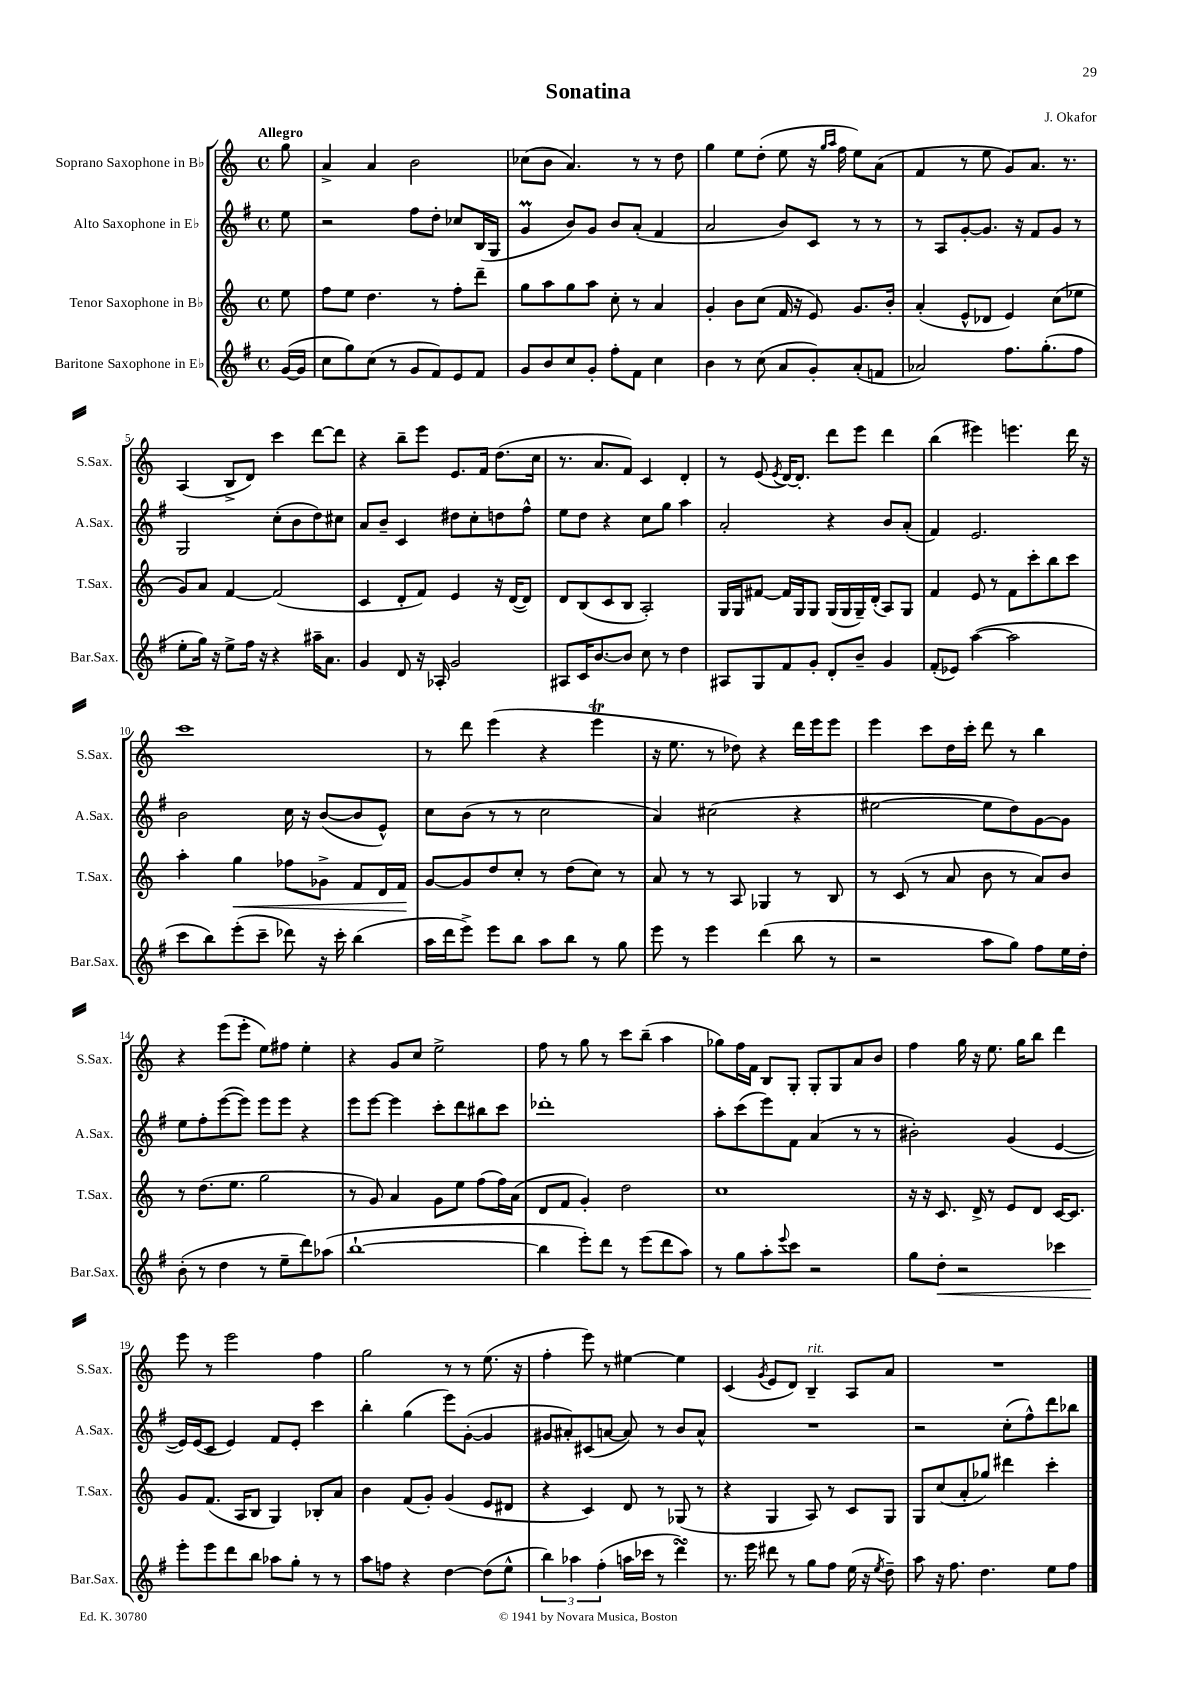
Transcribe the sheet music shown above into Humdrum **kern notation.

**kern	**dynam	**kern	**dynam	**kern	**kern
*part4	*part4	*part3	*part3	*part2	*part1
*staff4	*staff4	*staff3	*staff3	*staff2	*staff1
*I"Baritone Saxophone in E♭	*	*I"Tenor Saxophone in B♭	*	*I"Alto Saxophone in E♭	*I"Soprano Saxophone in B♭
*I'Bar.Sax.	*	*I'T.Sax.	*	*I'A.Sax.	*I'S.Sax.
*clefG2	*	*clefG2	*	*clefG2	*clefG2
*k[f#]	*	*k[]	*	*k[f#]	*k[]
*M4/4	*	*M4/4	*	*M4/4	*M4/4
*met(c)	*	*met(c)	*	*met(c)	*met(c)
=	=	=	=	=	=
!	!	!	!	!	!LO:TX:a:B:t=Allegro
([16g/LL	.	8ee\	.	8ee\	8gg\
16g/JJ]	.	.	.	.	.
=1	=1	=1	=1	=1	=1
8cc\L	.	8ff\L	.	2r	4a^/
8gg\)	.	8ee\J	.	.	.
(8cc\J	.	4.dd\	.	.	4a/
8r	.	.	.	.	.
8g/L	.	.	.	8ff#\L	2b\
8f#/)	.	8r	.	8dd'\J	.
8e/	.	8ff'\L	.	8cc-X/L	.
8f#/J	.	8ddd~\J	.	(16B/L	.
.	.	.	.	16G/JJ	.
=2	=2	=2	=2	=2	=2
8g/L	.	8gg\L	.	4gM/	(8cc-X\L
8b/	.	8aa\	.	.	8b\J
8cc/	.	8gg\	.	8b/L)	4.a/)
8g'/J	.	8aa\J	.	8g/J	.
8ff#'\L	.	8cc'\	.	8b/L	.
8f#\J	.	8r	.	(8a'/J	8r
4cc\	.	4a/	.	4f#/	8r
.	.	.	.	.	8dd\
=3	=3	=3	=3	=3	=3
4b\	.	4g'/	.	2a/	4gg\
8r	.	8b\L	.	.	8ee\L
(8cc\	.	(8cc\J	.	.	(8dd'\J
8a/L	.	16f/	.	8b/L)	8ee\
.	.	16r	.	.	.
8g'/)	.	8e/)	.	8c/J	16r
.	.	.	.	.	16qqgg/LL
.	.	.	.	.	16qqaa/JJ
.	.	.	.	.	16ff\
(8a'/	.	8.g/L	.	8r	8ee\L)
8fn/J	.	.	.	8r	(8a\J
.	.	16b'/Jk	.	.	.
=4	=4	=4	=4	=4	=4
2a-X/)	.	(4a'/	.	8r	4f/
.	.	.	.	8A/L	.
.	.	8e^^/L	.	[8g'/	8r
.	.	8d-X/J	.	8.g/J]	8ee\
8.ff#\L	.	4e/)	.	.	8g/L)
.	.	.	.	16r	.
.	.	.	.	8f#/L	8.a/J
(8.gg'\	.	.	.	.	.
.	.	(8cc\L	.	8g/J	.
.	.	.	.	.	8.r
8ff#\J	.	8ee-X\J	.	8r	.
!!LO:LB:g=z
=5	=5	=5	=5	=5	=5
8ee'\L	.	8g/L)	.	2G/	(4A/
16gg\Jk)	.	8a/J	.	.	.
16r	.	.	.	.	.
8ee^\L	.	[4f/	.	.	8B^/L
16ff#\Jk	.	.	.	.	8d/J)
16r	.	.	.	.	.
4r	.	(2f/]	.	(8cc'\L	4ccc\
.	.	.	.	8b\	.
16aa#X~\KL	.	.	.	8dd\)	[8ddd\L
8.a\J	.	.	.	.	.
.	.	.	.	8cc#X\J	8ddd\J]
=6	=6	=6	=6	=6	=6
4g/	.	4c/	.	8a/L	4r
.	.	.	.	8b~/J	.
8d/	.	8d'/L	.	4c/	8bb~\L
16r	.	8f/J)	.	.	8eee\J
16A-X'/	.	.	.	.	.
2g/	.	4e/	.	8dd#X\L	8.e/L
.	.	.	.	8cc'\	.
.	.	.	.	.	16f/Jk
.	.	16r	.	8ddn\	(8.dd\L
.	.	([16d/KL	.	.	.
.	.	8d/J])	.	8ff#^^\J	.
.	.	.	.	.	16cc\Jk
=7	=7	=7	=7	=7	=7
8A#X/L	.	8d/L	.	8ee\L	8.r
16c/K	.	(8B/	.	8dd\J	.
[8.b/	.	.	.	.	8.a/L
.	.	8c/	.	4r	.
8b/J]	.	8B/J	.	.	8f/J)
8cc\	.	2A'/)	.	8cc\L	4c/
8r	.	.	.	8gg\J	.
4dd\	.	.	.	4aa\	4d'/
=8	=8	=8	=8	=8	=8
8A#X/L	.	16G/LL	.	2a'/	8r
.	.	16G/J	.	.	.
8G/	.	[8f#X/J	.	.	(8e/
.	.	.	.	.	8qe/
8f#/	.	16f#/LL]	.	.	[16d/KL)
.	.	16G/J	.	.	8.d'/J]
8g'/J	.	8G/J	.	.	.
8d'/L	.	(16G/LL	.	4r	8ddd\L
.	.	16G/	.	.	.
8b~/J	.	16G~/)	.	.	8eee\J
.	.	(16d'/JJ	.	.	.
4g/	.	8A/L)	.	8b/L	4ddd\
.	.	8G/J	.	(8a'/J	.
=9	=9	=9	=9	=9	=9
(8f#'/L	.	4f/	.	4f#/)	(4bb\
8e-X/J)	.	.	.	.	.
([4aa\	.	8e/	.	2.e/	4eee#X\)
.	.	8r	.	.	.
2aa\]	.	8f\L	.	.	4.eeen\
.	.	8ccc'\	.	.	.
.	.	8bb\	.	.	.
.	.	8ccc\J	.	.	16ddd\
.	.	.	.	.	16r
!!LO:LB:g=z
=10	=10	=10	=10	=10	=10
8ccc\L	.	4aa'\	.	2b\	1ccc
8bb\)	.	.	.	.	.
!	!	!	!LO:HP:b	!	!
(8eee'\	.	4gg\	<	.	.
8ccc~\J	.	.	.	.	.
8ddd-X\)	.	8ff-X\L	.	16cc\	.
.	.	.	.	16r	.
16r	.	8g-X^\J	.	([8b/L	.
16ccc'\	.	.	.	.	.
(4bb\	.	8f/L	.	8b/]	.
.	.	16d/L	.	8e^^/J)	.
.	.	16f/JJ	.	.	.
.	.	.	[	.	.
=11	=11	=11	=11	=11	=11
16aa\LL	.	[8g/L	.	8cc\L	8r
16ddd\J	.	.	.	.	.
8eee^\J)	.	8g/]	.	(8b\J	8ddd\
8eee\L	.	8dd/	.	8r	(4eee\
8bb\J	.	8cc'/J	.	8r	.
8aa\L	.	8r	.	2cc\	4r
8bb\J	.	(8dd\L	.	.	.
8r	.	8cc\J)	.	.	4eeet\
8gg\	.	8r	.	.	.
=12	=12	=12	=12	=12	=12
8eee\	.	8a/	.	4a/)	16r
.	.	.	.	.	8.ee\
8r	.	8r	.	.	.
4eee\	.	8r	.	(2cc#X\	8r
.	.	8A/	.	.	8dd-X\)
(4ddd\	.	4G-X/	.	.	4r
8bb\	.	8r	.	4r	16ddd\LL
.	.	.	.	.	16eee\J
8r	.	8B/	.	.	8eee\J
=13	=13	=13	=13	=13	=13
2r	.	8r	.	[2ee#X\	4eee\
.	.	(8c/	.	.	.
.	.	8r	.	.	8ccc\L
.	.	8a/	.	.	16dd\L
.	.	.	.	.	16ccc'\JJ
8aa\L	.	8b\	.	8ee#\L]	8ddd\
8gg\J)	.	8r	.	8dd\)	8r
8ff#\L	.	8a/L)	.	[8g\	4bb\
16ee\L	.	8b/J	.	8g\J]	.
16dd'\JJ	.	.	.	.	.
!!LO:LB:g=z
=14	=14	=14	=14	=14	=14
(8b'\	.	8r	.	8ee\L	4r
8r	.	(8.dd\L	.	8ff#'\	.
4dd\	.	.	.	([8eee\	(8eee\L
.	.	8.ee\J	.	.	.
.	.	.	.	8eee\J])	8eee'\J
8r	.	2gg\	.	8eee\L	8ee\L)
8ee~\L	.	.	.	8eee\J	8ff#X\J
8ddd\)	.	.	.	4r	4ee'\
(8aa-X\J	.	.	.	.	.
=15	=15	=15	=15	=15	=15
[1bb`	.	8r	.	8eee\L	4r
.	.	8g/)	.	[8eee\J	.
.	.	4a/	.	4eee\]	8g/L
.	.	.	.	.	8cc/J
.	.	8g\L	.	8ccc'\L	2ee^\
.	.	8ee\J	.	8ddd\	.
.	.	(8ff\L	.	8bb#X\	.
.	.	16ff\L)	.	8ccc\J	.
.	.	(16a\JJ	.	.	.
=16	=16	=16	=16	=16	=16
4bb\]	.	8d/L	.	1ddd-X'	8ff\
.	.	8f/J	.	.	8r
8eee'\L)	.	4g'/)	.	.	8gg\
8ddd\J	.	.	.	.	8r
8r	.	2dd\	.	.	8ccc\L
(8eee\L	.	.	.	.	(8bb~\J
8ddd\	.	.	.	.	4aa\
8aa\J)	.	.	.	.	.
=17	=17	=17	=17	=17	=17
8r	.	1cc	.	8aa'\L	8gg-X\L)
8gg\L	.	.	.	(8ccc\	16ff\L
.	.	.	.	.	16f\JJ
8aa'\	.	.	.	8eee\)	8B/L
8qqeee/	.	.	.	.	.
8ccc\J	.	.	.	8f#\J	8G'/J
2r	.	.	.	(4a/	8G'/L
.	.	.	.	.	8G/
.	.	.	.	8r	8a/
.	.	.	.	8r	8b/J
=18	=18	=18	=18	=18	=18
8gg\L	.	16r	.	2b#X'\)	4ff\
.	.	16r	.	.	.
!	!LO:HP:b	!	!	!	!
8dd'\J	<	8.c/	.	.	.
2r	.	.	.	.	16gg\
.	.	16d^/	.	.	16r
.	.	8r	.	.	8.ee\
.	.	8e/L	.	(4g/	.
.	.	.	.	.	16gg\KL
.	.	8d/J	.	.	8bb\J
4ccc-X\	.	[16c/KL	.	[4e/	4ddd\
.	.	8.c/J]	.	.	.
!!LO:LB:g=z
=19	=19	=19	=19	=19	=19
8eee'\L	.	8g/L	.	16e/LL])	8eee\
.	.	.	.	(16e/J	.
8eee\	[	(8.f/J	.	8c/J	8r
8ddd\	.	.	.	4e/)	2eee\
.	.	16A/KL	.	.	.
8bb\J	.	8B/J	.	.	.
8aa-X\L	.	4G/)	.	8f#/L	.
8gg'\J	.	.	.	8e'/J	.
8r	.	8B-X'/L	.	4ccc\	4ff\
8r	.	8a/J	.	.	.
=20	=20	=20	=20	=20	=20
8aa\L	.	4b\	.	4bb'\	2gg\
8ffn\J	.	.	.	.	.
4r	.	(8f/L	.	(4gg\	.
.	.	8g'/J)	.	.	.
[4dd\	.	(4g/	.	8eee\L)	8r
.	.	.	.	([8g'\J	8r
(8dd\L]	.	8e/L	.	4g/]	(8.ee\
8ee^^\J	.	8d#X/J	.	.	.
.	.	.	.	.	16r
=21	=21	=21	=21	=21	=21
6bb\)	.	4r	.	8g#X/L	4ff'\
.	.	.	.	8a#X'/)	.
6aa-X\	.	.	.	.	.
.	.	4c/)	.	(8c#X/	8eee\)
(6ff#'\	.	.	.	.	.
.	.	.	.	[8an/J	8r
16aan\LL	.	8d/	.	8a/])	[4ee#X\
16ccc-X\JJ	.	.	.	.	.
8r	.	8r	.	8r	.
4dddsSSS\)	.	(8G-X/	.	8b/L	4ee#\]
.	.	8r	.	8a^^/J	.
=22	=22	=22	=22	=22	=22
8.r	.	4r	.	1r	(4c/
16eee\	.	.	.	.	.
.	.	.	.	.	8qg/
8ddd#X\	.	4G/	.	.	8e/L
8r	.	.	.	.	8d/J)
!	!	!	!	!	!LO:TX:a:i:t=rit.
8gg\L	.	8A/)	.	.	4B~/
8ff#\J	.	8r	.	.	.
(16ee\	.	8c/L	.	.	8A/L
16r	.	.	.	.	.
8qee/	.	.	.	.	.
8dd~\)	.	8G/J	.	.	8a/J
=23	=23	=23	=23	=23	=23
8aa\	.	8G/L	.	2r	1r
16r	.	(8cc/	.	.	.
8.ff#\	.	.	.	.	.
.	.	8a'/	.	.	.
4.dd\	.	8gg-X/J)	.	.	.
.	.	4ddd#X\	.	(8cc'\L	.
.	.	.	.	8ff#^^\)	.
8ee\L	.	4ccc'\	.	8ddd\	.
8ff#\J	.	.	.	8bb-X\J	.
==	==	==	==	==	==
*-	*-	*-	*-	*-	*-
